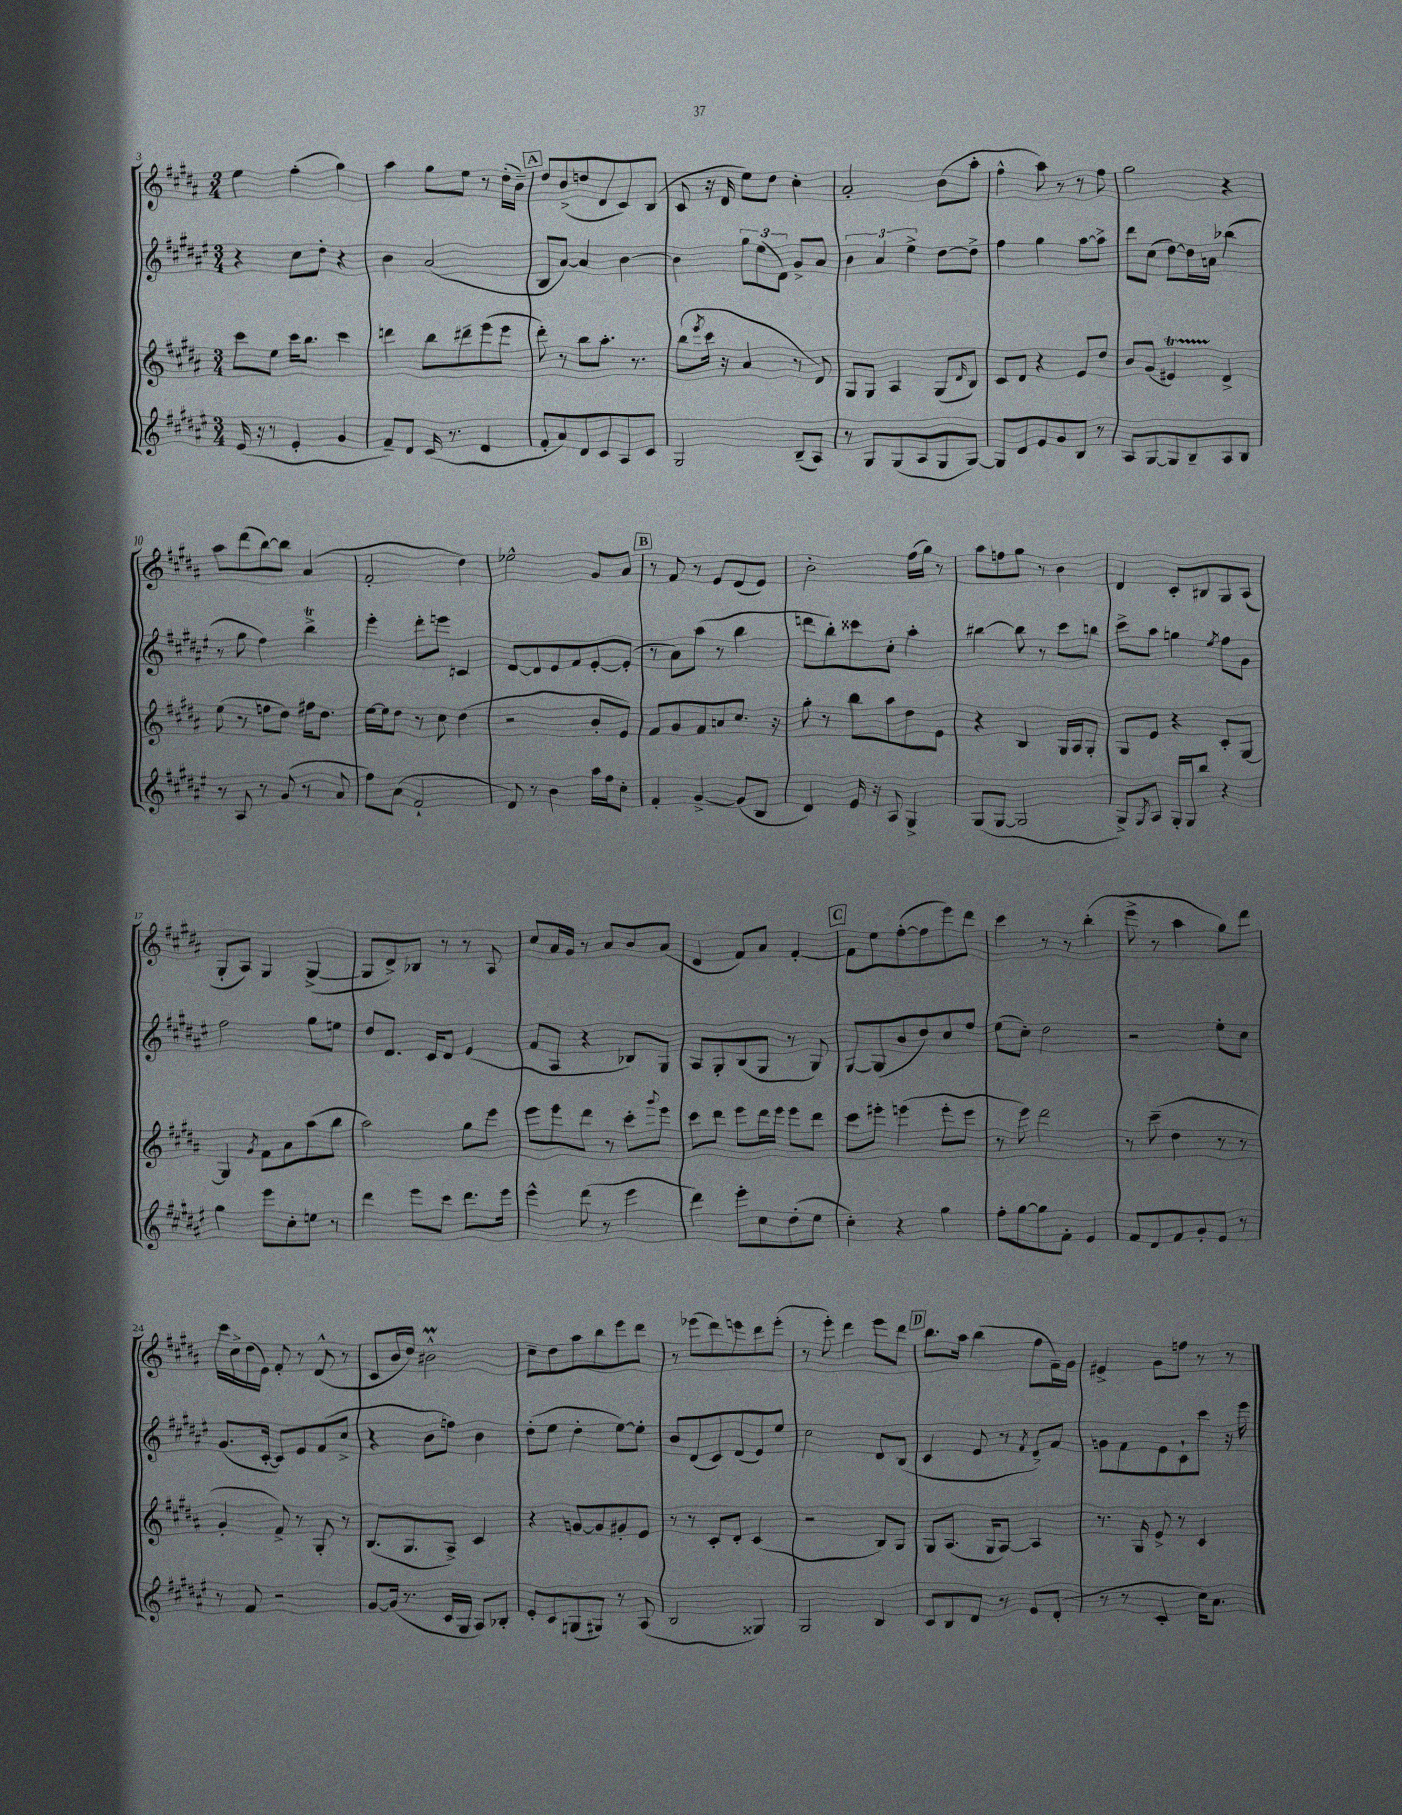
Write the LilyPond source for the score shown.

<<
\new StaffGroup <<
\new Staff = "s0" {
    \clef treble \key b \major \numericTimeSignature \time 3/4
    e''4 fis''4-.( gis''4) |
    ais''4 gis''8 e''8 r8 dis''16-.( b'16--) |
    \mark \markup { \box "A" } dis''8 b'8->( d''8 dis'8 cis'8) b8( |
    cis'8 r16 dis'16 e''8) dis''8 cis''4-. |
    ais'2-. b'8( ais''8-. |
    fis''4-^ ais''8) r8 r8 fis''8 |
    gis''2 r4 |
    ais''8 dis'''8( b''8~) b''8 ais'4( |
    fis'2-. dis''4) |
    ees''2-^ gis'8 ais'8 |
    \mark \markup { \box "B" } r8 fis'8 r8 e'8 dis'8( e'8) |
    b'2-. fis''16( gis''16) r8 |
    ais''8 f''8 gis''8 r8 b'4 |
    dis'4 cis'8-. bis8 gis8 ais8( |
    gis8-. ais8) gis4 gis4~->( |
    gis8 dis'8->) bes8 r8 r8 ais8 |
    cis''8 ais'16 gis'16 r8 ais'8 b'8 ais'8( |
    dis'4 fis'8) ais'8 fis'4~-. |
    \mark \markup { \box "C" } fis'8 e''8 fis''8~-.( fis''8 e'''8) dis'''8 |
    cis'''4 r8 r8 b''4-.( |
    e'''8-> r8 ais''4 gis''8) dis'''8 |
    cis'''16 cis''16-> dis''16( e'16) fis'8-. r8 dis'8-^( r8 |
    cis'8 b'16 dis''16) bis'2-^\prall |
    cis''8-- dis''8 ais''8 b''8 e'''8 dis'''8 |
    r8 ees'''8( dis'''8) e'''8 dis'''8 e'''8-.( |
    r8 e'''8-.) dis'''4 e'''8 dis'''8 |
    \mark \markup { \box "D" } b''8. ais''16 b''4( fis''8 fis'16--) gis'16 |
    eis'4-> gis'8 f''8 r8 r8 \bar "|." |
}
\new Staff = "s1" {
    \clef treble \key fis \major \numericTimeSignature \time 3/4
    r4 cis''8 dis''8-. r4 |
    b'4 ais'2( |
    \mark \markup { \box "A" } b8 ais'8~) ais'4 b'4~ |
    b'4 \tuplet 3/2 { gis''8 eis''8( dis'8) } gis'8-> ais'8 |
    \tuplet 3/2 { b'4 ais'4 eis''4-> } dis''8~ dis''8-> |
    fis''4 gis''4 ais''8~ ais''8-> |
    dis'''8 cis''8( dis''8~) dis''16 a'16 bes''4( |
    r8 gis''8 fis''4) b''4->\trill |
    eis'''4-. dis'''8-. e'''8 c'4 |
    dis'8~ dis'8 eis'8 fis'8 eis'8~-. eis'8-.( |
    \mark \markup { \box "B" } r8 ais'8) ais''8( r8 b''4 |
    d'''8 b''8-.) cisis'''8 cis''8-. ais''4-. |
    bis''4~ bis''8 r8 cis'''8 b''8 |
    cis'''8-> ais''8 g''4 \acciaccatura { eis''8 } fis''8 gis'8 |
    fis''2 gis''8 e''8 |
    dis''8 dis'8. cis'16 dis'8 eis'4( |
    fis'8 ais8 r4 bes8) gis8 |
    ais8 gis8-. b8( gis8 r8 gis8) |
    \mark \markup { \box "C" } gis8~ gis8( b'8 dis''8) cis''8 fis''8 |
    eis''8( cis''8-.) dis''2 |
    r2 eis''8-. cis''8 |
    gis'8.( cis'16~-. cis'8) eis'8 fis'8( cis''8-> |
    r4 b'8 f''8) b'4 |
    dis''8-.( eis''8 dis''4-. eis''8~) eis''8-. |
    b'8 dis'8( cis'8) dis'8( eis'8) eis''8 |
    cis''2 dis'8 b8( |
    \mark \markup { \box "D" } cis'4 eis'8 r8 \acciaccatura { fis'8 } dis'8->) fis'8 |
    g'8 fis'8 eis'8 cis'8-! cis'''8 r16 eis'''16 \bar "|." |
}
\new Staff = "s2" {
    \clef treble \key b \major \numericTimeSignature \time 3/4
    cis'''8 e''8 cis'''16 b''8. cis'''4 |
    d'''4 b''8 dis'''8-- e'''8( e'''8 |
    \mark \markup { \box "A" } dis'''8-.) r8 b''8 ais''8.-. r8. |
    b''8( \acciaccatura { e'''8 } cis'''16 r16 ais'4 r8 dis'8) |
    gis8 gis8 ais4 gis8( \grace { dis'16 } b8) |
    cis'8 dis'8 r4 e'8 dis''8 |
    b'8 gis'8( eis'4\startTrillSpan) dis'4->\stopTrillSpan |
    e''8( r8 f''8 dis''8) fis''16 dis''8. |
    e''16~ e''16 dis''8 r8 cis''8 dis''4( |
    r2 b'8-. e'8) |
    \mark \markup { \box "B" } fis'8 gis'8 fis'8 a'8 cis''8. r16 |
    gis''8-. r8 b''8 ais''8 dis''8 e'8 |
    r4 b4 gis16 ais16 gis8-. |
    gis8 e'8 r4 cis'8-. gis8~ |
    gis4 \acciaccatura { gis'8 } fis'8 ais'8 ais''8( b''8 |
    ais''2) gis''8 e'''8 |
    e'''8 e'''8 dis'''8 r8 cis'''8-. \appoggiatura { gis'''8 } e'''8 |
    cis'''8 dis'''8 e'''8 dis'''16 e'''16 e'''8 dis'''8 |
    \mark \markup { \box "C" } cis'''8 eis'''8-. e'''4( e'''8-. e'''8 |
    r8 e'''8) dis'''2 |
    r8 cis'''8--( dis''4 r8 r8 |
    gis'4-. fis'8->) r8 gis8-. r8 |
    b8.( gis8. ais8->) cis'4 |
    r4 g'8~ g'8 gis'8-. e'8 |
    r8 r8 cis'8-. dis'8-. cis'4( |
    r2 b8) gis8 |
    \mark \markup { \box "D" } gis8 ais8.( gis16 ais8~) ais4 |
    r8. gis16 e'8-> r8 cis'4 \bar "|." |
}
\new Staff = "s3" {
    \clef treble \key fis \major \numericTimeSignature \time 3/4
    eis'16( r16 r8 eis'4-. gis'4 |
    fis'8--) dis'8 cis'16( r8. dis'4 |
    \mark \markup { \box "A" } fis'8-. ais'8) dis'8 cis'8 ais8 cis'8 |
    gis2 b8--( ais8) |
    r8 gis8 gis8( ais8 gis8 gis8~) |
    gis8 dis'8 eis'8 gis'8 b8 r8 |
    ais8 gis8~ gis8 b8-- ais8 b8 |
    r8 ais8 r8 gis'8( r8 ais'8 |
    fis''8) ais'8( fis'2-! |
    dis'8) r8 b'4 ais''16 fis''16 cis''8-. |
    \mark \markup { \box "B" } fis'4-. gis'4~-> gis'8( b8 |
    dis'4) eis'16 r16 ais8 gis4-> |
    gis8( gis8~ gis2 |
    gis8->) \acciaccatura { gis8 } ais8 gis16-. gis16 b''8 r4 |
    gis''4 eis'''8 cis''8-. e''8 r8 |
    dis'''4 eis'''8 cis'''8 dis'''8. eis'''16 |
    eis'''4-^ dis'''8( r8 eis'''4 |
    dis'''4) eis'''8-. cis''8 dis''8-.( eis''8 |
    \mark \markup { \box "C" } cis''4-.) r4 gis''4 |
    fis''8-. gis''8~ gis''8 fis'8-. eis'4 |
    fis'8 dis'8 fis'8 gis'8-. eis'8 r8 |
    r8 fis'8 r2 |
    gis'8~ gis'16( r8. cis'16 gis16 ais8) bes8-. |
    eis'8-. cis'8 g8( gis8) r8 ais8( |
    b2 gisis4) |
    gis2 b4 |
    \mark \markup { \box "D" } cis'8 b8 dis'8 r8 eis'8 dis'8-.( |
    r8 r8 cis'4-. cis''16) ais'8. \bar "|." |
}
>>
>>
\layout { \context { \Score currentBarNumber = #3 } }
